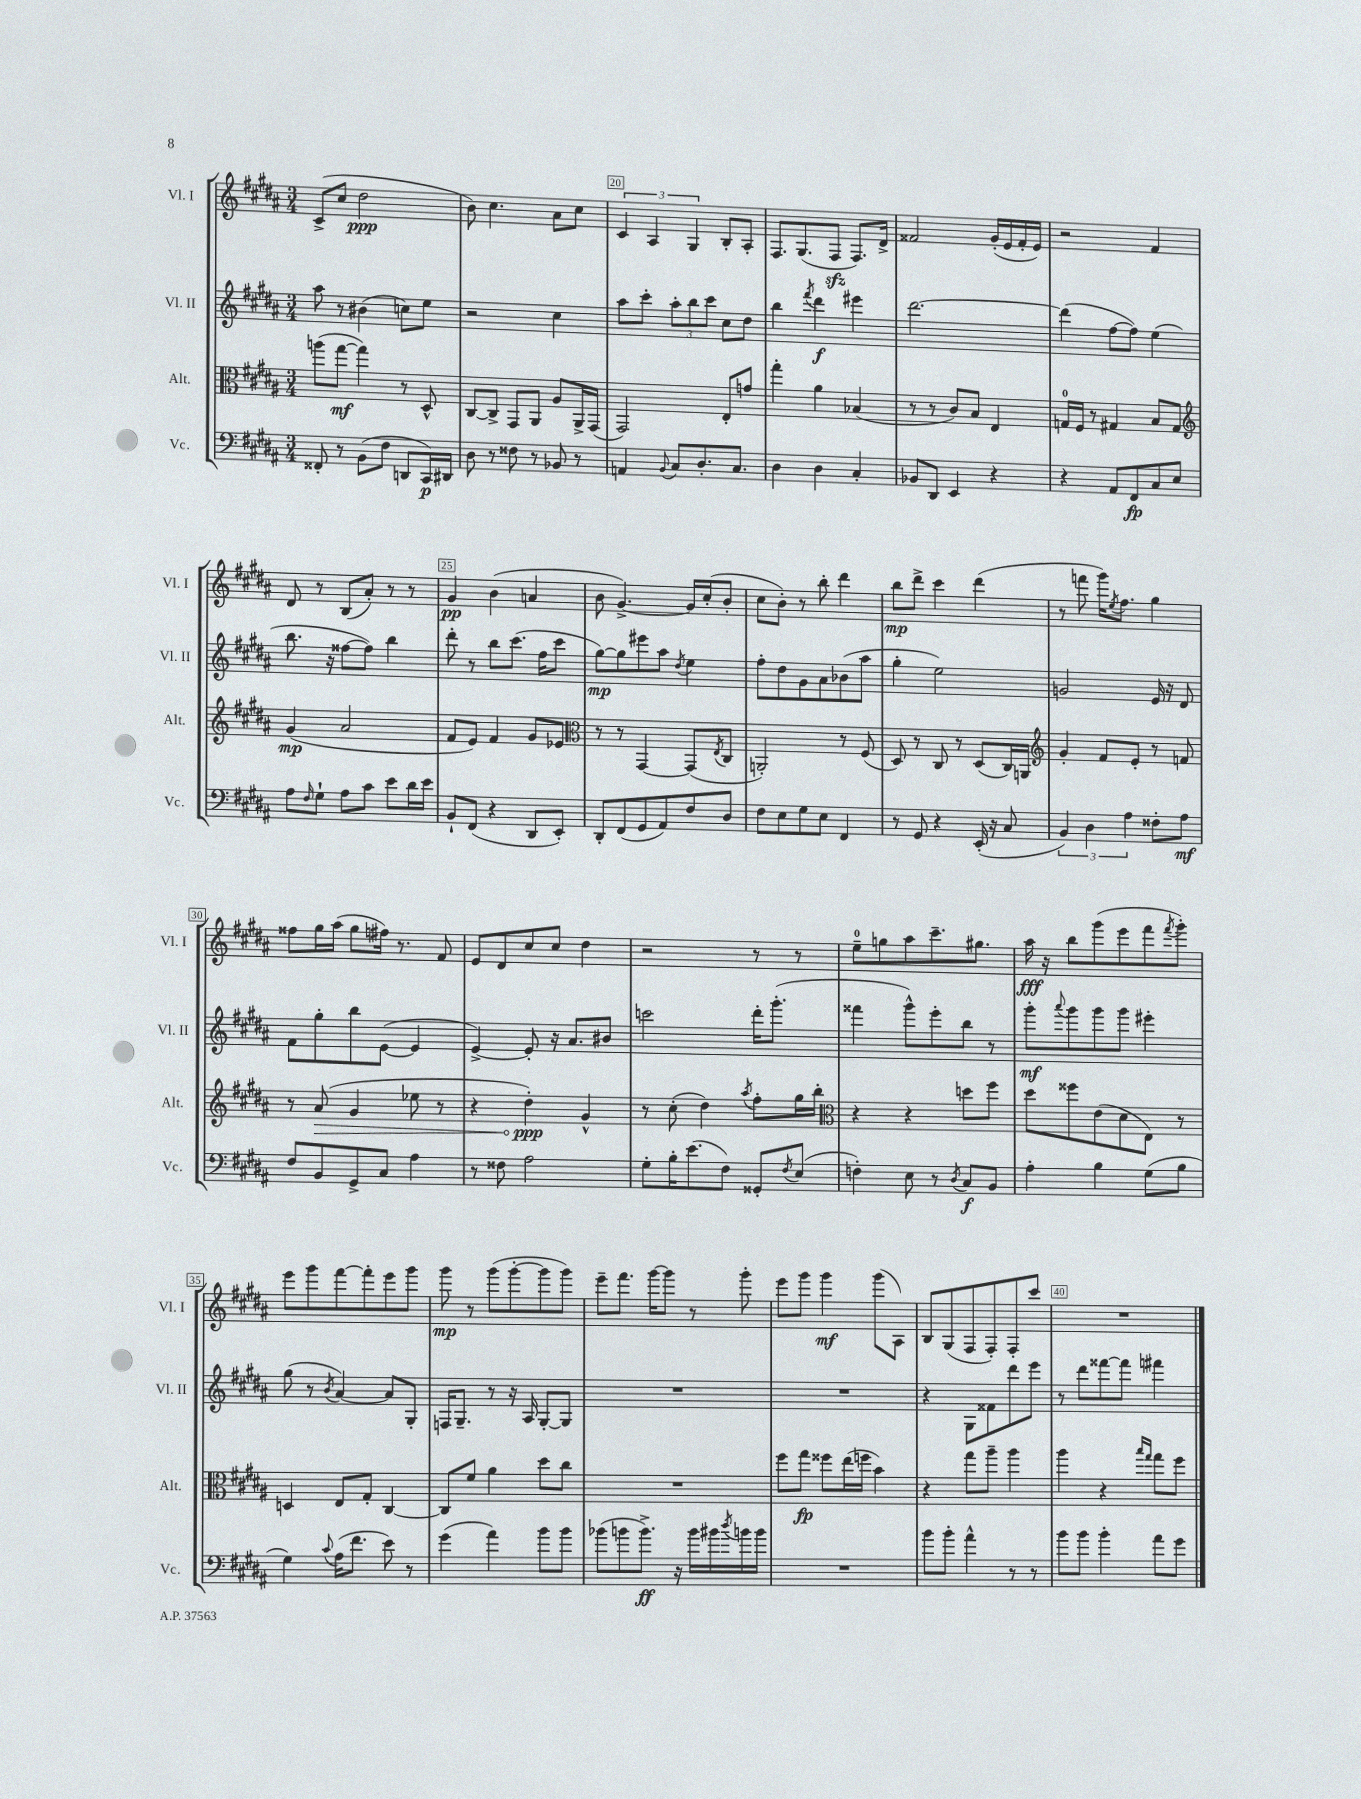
<<
\new StaffGroup <<
\new Staff = "s0" \with { instrumentName = "Vl. I" shortInstrumentName = "Vl. I" } {
    \clef treble \key b \major \numericTimeSignature \time 3/4
    cis'8->( cis''8 dis''2\ppp |
    b'8) cis''4. ais'8 cis''8 |
    \tuplet 3/2 { cis'4 ais4 gis4 } b8-. ais8-. |
    fis8. gis8.( fis8\sfz fis8.) dis'16-> |
    fisis'2 gis'16-.( e'16 fisis'16-. e'16) |
    r2 fis'4 |
    dis'8 r8 b8( ais'8-.) r8 r8 |
    gis'4\pp b'4( a'4 |
    b'8 gis'4.~->) gis'16 cis''16-.( b'8-. |
    cis''8 b'8-.) r8 b''8-. dis'''4 |
    b''8\mp dis'''8-> cis'''4 dis'''4( |
    r8 f'''8 gis'''16) \acciaccatura { e''8 } fis''8. gis''4 |
    fisis''8 gis''16 ais''16( gis''8 fis''16) r8. fis'8 |
    e'8 dis'8 cis''8 cis''8 dis''4 |
    r2 r8 r8 |
    e''8-0-- g''8 ais''8 cis'''8.-- gis''8. |
    ais''16\fff r16 b''8 gis'''8( e'''8 fis'''8 \acciaccatura { fis'''8 } gis'''8-.) |
    e'''8 gis'''8 fis'''8~ fis'''8-. e'''8 gis'''8 |
    gis'''8\mp r8 gis'''8( gis'''8~-. gis'''8 gis'''8) |
    e'''8-- fis'''8. gis'''16~ gis'''8 r8 gis'''8-. |
    e'''8 gis'''8 gis'''4\mf gis'''8( ais8) |
    b8 gis8( fis8 fis8-.) fis8-. cis'''8 |
    R2. \bar "|." |
}
\new Staff = "s1" \with { instrumentName = "Vl. II" shortInstrumentName = "Vl. II" } {
    \clef treble \key b \major \numericTimeSignature \time 3/4
    ais''8 r8 bis'4( c''8) e''8 |
    r2 cis''4 |
    ais''8 cis'''8-. \tuplet 3/2 { ais''8-. b''8 cis'''8 } cis''8 dis''8 |
    b''4 \acciaccatura { fis'''8 } dis'''4\f eis'''4 |
    dis'''2.~ |
    dis'''4( fis''8~ fis''8) e''4( |
    b''8. r16 fisis''8~ fisis''8) b''4 |
    dis'''8-. r8 b''8 cis'''8.( fis''16 cis'''8 |
    gis''8~\mp) gis''8 eis'''8 ais''8 \acciaccatura { dis''8 } e''4 |
    fis''8-. dis''8 gis'8 ais'8 bes'8( ais''8 |
    gis''4-. e''2) |
    g'2 e'16 r16 dis'8 |
    fis'8 gis''8-. b''8 e'8~( e'4 |
    e'4~->) e'8-. r16 ais'8. bis'8 |
    c'''2 dis'''16-. gis'''8.-.( |
    fisis'''4 gis'''8-^) e'''8-. b''8 r8 |
    gis'''8-.\mf \appoggiatura { ais'''8 } gis'''8 gis'''8 gis'''8 eis'''4-. |
    gis''8( r8 \acciaccatura { b'8 } ais'4~) ais'8 gis8-. |
    f16 gis8.-- r8 r16 ais16 gis8~-. gis8 |
    R2. |
    R2. |
    r4 gis8 fisis'8 dis'''8 e'''8 |
    r8 dis'''8 fisis'''8~ fisis'''8 fis'''4 \bar "|." |
}
\new Staff = "s2" \with { instrumentName = "Alt." shortInstrumentName = "Alt." } {
    \clef alto \key b \major \numericTimeSignature \time 3/4
    a''8( gis''8~\mf gis''4) r8 dis8-^ |
    cis8~ cis8-> gis,8 ais,8 ais8 ais,16-> gis,16( |
    gis,2) e8-. g'8 |
    gis''4-. ais'4 bes4( |
    r8 r8 cis'8) b8 e4 |
    g16-0 fis16 r8 gis4 b8 gis8 |
    \clef treble gis'4\mp( ais'2 |
    fis'8 e'8) fis'4 gis'8 ees'8 |
    \clef alto r8 r8 gis,4~ gis,8( \acciaccatura { e8 } cis8 |
    a,2-.) r8 fis8( |
    dis8) r8 cis8 r8 dis8( cis16) a,16 |
    \clef treble gis'4-. fis'8 e'8-. r8 f'8 |
    r8 \once \override Hairpin.circled-tip = ##t ais'8\>( gis'4 ees''8 r8 |
    r4 dis''4-.\ppp\!) gis'4-^ |
    r8 cis''8-.( dis''4) \acciaccatura { ais''8 } fis''8-. gis''16 b''16-. |
    \clef alto r4 r4 d''8 fis''8 |
    dis''8 fisis''8 e'8( dis'8 e8) r8 |
    d4 e8 gis8-. cis4~ |
    cis8 fis'8 ais'4 dis''8 cis''8 |
    R2. |
    fis''8 gis''8\fp fisis''8 e''16( f''16 b'4) |
    r4 gis''8 ais''8-- ais''4 |
    ais''4 r4 \grace { b''16 gis''16 } gis''8 fis''8 \bar "|." |
}
\new Staff = "s3" \with { instrumentName = "Vc." shortInstrumentName = "Vc." } {
    \clef bass \key b \major \numericTimeSignature \time 3/4
    fisis,8-. r8 b,8( fis8 d,8 cis,16\p) dis,16 |
    dis8 r8 fisis8 r8 bes,8 r8 |
    a,4 \appoggiatura { b,8 } cis8 dis8.-. cis8. |
    dis4 dis4 cis4-. |
    bes,8 dis,8 e,4 r4 |
    r4 ais,8 fis,8\fp cis8 e8 |
    ais8 \grace { fis16 } gis8-! ais8 cis'8 e'8 dis'16 e'16 |
    b,8-! fis,8( r4 dis,8 e,8-.) |
    dis,8-. fis,8( gis,8 ais,8) fis8 dis8 |
    fis8 e8 gis8 e8 fis,4 |
    r8 gis,8 r4 e,16-.( r16 cis8 |
    \tuplet 3/2 { b,4) dis4 ais4 } fisis8-. ais8\mf |
    fis8 b,8 gis,8-> cis8 ais4 |
    r8 fisis8 ais2 |
    gis8-. b16-. e'8.( fis8) gisis,8-. \acciaccatura { fis8 } e8( |
    f4-.) e8 r8 \acciaccatura { dis8 } cis8\f b,8 |
    ais4-. b4 gis8( b8 |
    gis4) \appoggiatura { cis'8 } ais16( fis'8. e'8) r8 |
    gis'4( ais'4) b'8 b'8 |
    bes'8( b'8 b'8.->\ff) r16 b'16 bis'16 \acciaccatura { dis''8 } b'16 b'16 |
    R2. |
    b'8 b'8-. ais'4-^ r8 r8 |
    b'8 b'8 b'4-. ais'8 gis'8 \bar "|." |
}
>>
>>
\layout { \context { \Score currentBarNumber = #18 \override BarNumber.break-visibility = ##(#f #t #t) barNumberVisibility = #(every-nth-bar-number-visible 5) \override BarNumber.stencil = #(make-stencil-boxer 0.1 0.3 ly:text-interface::print) } }
